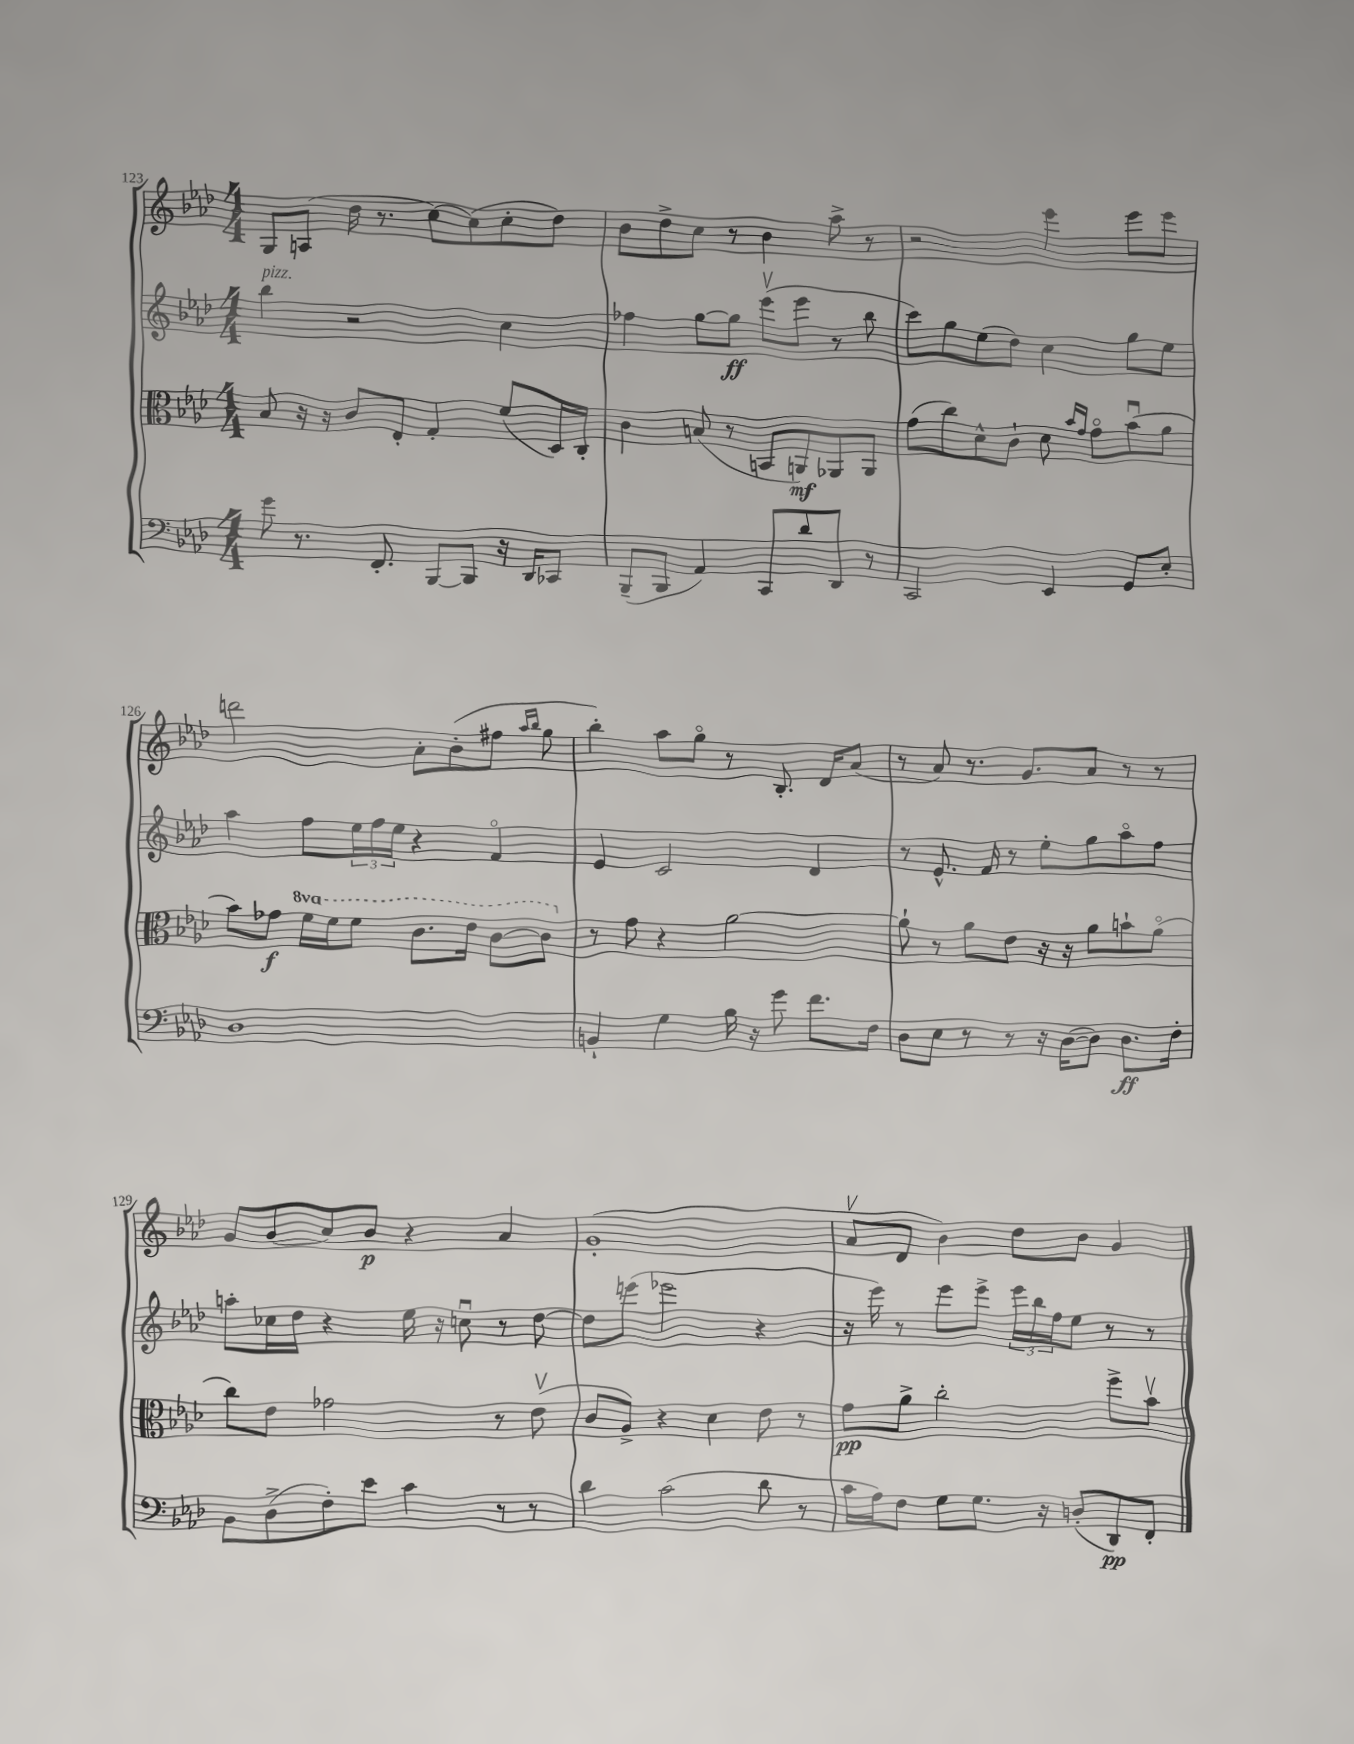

**kern	**dynam	**kern	**dynam	**kern	**dynam	**kern	**dynam
*part4	*part4	*part3	*part3	*part2	*part2	*part1	*part1
*staff4	*staff4	*staff3	*staff3	*staff2	*staff2	*staff1	*staff1
*clefF4	*	*clefC3	*	*clefG2	*	*clefG2	*
*k[b-e-a-d-]	*	*k[b-e-a-d-]	*	*k[b-e-a-d-]	*	*k[b-e-a-d-]	*
*M4/4	*	*M4/4	*	*M4/4	*	*M4/4	*
=123	=123	=123	=123	=123	=123	=123	=123
!	!	!	!	!LO:TX:a:i:t=pizz.	!	!	!
8g\	.	8B-/	.	4bb-\	.	8G/L	.
8.r	.	16r	.	.	.	(8An/J	.
.	.	16r	.	.	.	.	.
.	.	8c/L	.	2r	.	16dd-\	.
8.FF'/	.	.	.	.	.	8.r	.
.	.	8E-'/J	.	.	.	.	.
[8BBB-/L	.	4G'/	.	.	.	[8cc\L)	.
8BBB-/J]	.	.	.	.	.	(8cc\]	.
16r	.	(8f/L	.	4cc\	.	8cc'\	.
16DD-/KL	.	.	.	.	.	.	.
8CC-X/J	.	16D-/L)	.	.	.	8dd-\J)	.
.	.	16C'/JJ	.	.	.	.	.
=124	=124	=124	=124	=124	=124	=124	=124
(8BBB-~/L	.	4c\	.	4ff-X\	.	8b-\L	.
8BBB-/J	.	.	.	.	.	8dd-^\	.
4AA-/)	.	(8Bn/	.	[8gg\L	.	8cc\J	.
.	.	8r	.	8gg\J]	ff	8r	.
8CC/L	.	8BBn/L	.	(8eee-v\L	.	4b-\	.
8d-/	.	8AAn/)	mf	8eee-\J	.	.	.
8DD-/J	.	8AA-X/	.	8r	.	8aa-^\	.
8r	.	8AA-/J	.	8bb-\	.	8r	.
=125	=125	=125	=125	=125	=125	=125	=125
2CC/	.	(8g\L	.	8ccc\L)	.	2r	.
.	.	8cc\)	.	8gg\	.	.	.
.	.	8d-^^\	.	(8ee-\	.	.	.
.	.	8c`\J	.	8dd-\J)	.	.	.
4EE-/	.	8d-\	.	4cc\	.	4eee-\	.
.	.	16qqb-/LL	.	.	.	.	.
.	.	16qqg/JJ	.	.	.	.	.
.	.	8g\L	.	.	.	.	.
8GG/L	.	(8b-u\	.	8gg\L	.	8eee-\L	.
8E-'/J	.	8a-\J	.	8ee-\J	.	8eee-\J	.
!!LO:LB:g=z
=126	=126	=126	=126	=126	=126	=126	=126
1D-	.	8b-\L)	.	4aa-\	.	2dddn\	.
.	.	8g-X\J	f	.	.	.	.
*	*	*8va	*	*	*	*	*
.	.	16ff\LL	.	8ff\L	.	.	.
.	.	16ff\J	.	.	.	.	.
.	.	8ff\J	.	24ee-\L	.	.	.
.	.	.	.	24ff\	.	.	.
.	.	.	.	24ee-\JJ	.	.	.
.	.	8.cc\L	.	4r	.	8a-'\L	.
.	.	.	.	.	.	(8b-'\	.
.	.	16ee-\Jk	.	.	.	.	.
.	.	[8cc\L	.	4f/	.	8ff#X\J	.
.	.	.	.	.	.	16qqaa-/LL	.
.	.	.	.	.	.	16qqbb-/JJ	.
.	.	8cc\J]	.	.	.	8gg\	.
=127	=127	=127	=127	=127	=127	=127	=127
*	*	*X8va	*	*	*	*	*
4BBn`/	.	8r	.	4e-/	.	4bb-'\)	.
.	.	8g\	.	.	.	.	.
4G\	.	4r	.	2c/	.	8aa-\L	.
.	.	.	.	.	.	8gg\J	.
16B-\	.	[2a-\	.	.	.	8r	.
16r	.	.	.	.	.	.	.
8g\	.	.	.	.	.	8.B-'/	.
8.f\L	.	.	.	4d-/	.	.	.
.	.	.	.	.	.	16d-/KL	.
.	.	.	.	.	.	(8a-/J	.
16F\Jk	.	.	.	.	.	.	.
=128	=128	=128	=128	=128	=128	=128	=128
8D-\L	.	8a-`\]	.	8r	.	8r	.
8E-\J	.	8r	.	8.e-^^/	.	8a-/)	.
8r	.	8a-\L	.	.	.	8.r	.
.	.	.	.	16f/	.	.	.
8r	.	8e-\J	.	8r	.	.	.
.	.	.	.	.	.	8.g/L	.
16r	.	16r	.	8ee-'\L	.	.	.
([16D-\KL	.	16r	.	.	.	.	.
8D-\J])	.	8a-\L	.	8gg\	.	8a-/J	.
8.D-\L	ff	8bn`\	.	8aa-\	.	8r	.
.	.	(8a-\J	.	8ff\J	.	8r	.
16F'\Jk	.	.	.	.	.	.	.
!!LO:LB:g=z
=129	=129	=129	=129	=129	=129	=129	=129
8BB-\L	.	8cc\L)	.	8aan'\L	.	8g/L	.
(8D-^\	.	8e-\J	.	16cc-X\L	.	(8b-/	.
.	.	.	.	16dd-\JJ	.	.	.
8F'\)	.	2g-X\	.	4r	.	8cc/)	.
8e-\J	.	.	.	.	.	8b-/J	p
4c\	.	.	.	16ee-\	.	4r	.
.	.	.	.	16r	.	.	.
.	.	.	.	8ccnu\	.	.	.
8r	.	8r	.	8r	.	4a-/	.
8r	.	(8e-v\	.	[8dd-\	.	.	.
=130	=130	=130	=130	=130	=130	=130	=130
4d-\	.	8c/L	.	8dd-\L]	.	(1g'	.
.	.	8A-^/J)	.	(8eeen\J	.	.	.
(2c\	.	4r	.	2eee-X\	.	.	.
.	.	4d-\	.	.	.	.	.
8d-\	.	8e-\	.	4r	.	.	.
8r	.	8r	.	.	.	.	.
=131	=131	=131	=131	=131	=131	=131	=131
16c\LL	.	8g\L	pp	16r	.	8a-v/L	.
16A-\J)	.	.	.	16eee-\)	.	.	.
8F\J	.	8a-^\J	.	8r	.	8d-/J	.
8G\L	.	2cc'\	.	8eee-\L	.	4b-\)	.
8.G\J	.	.	.	8eee-^\J	.	.	.
.	.	.	.	24eee-\LL	.	8dd-\L	.
.	.	.	.	24bb-\	.	.	.
16r	.	.	.	.	.	.	.
.	.	.	.	24ff\J	.	.	.
(8Dn'/L	.	.	.	8ee-\J	.	8b-\J	.
8DD-/)	pp	8ff^\L	.	8r	.	4g/	.
8FF'/J	.	8b-v\J	.	8r	.	.	.
==	==	==	==	==	==	==	==
*-	*-	*-	*-	*-	*-	*-	*-
